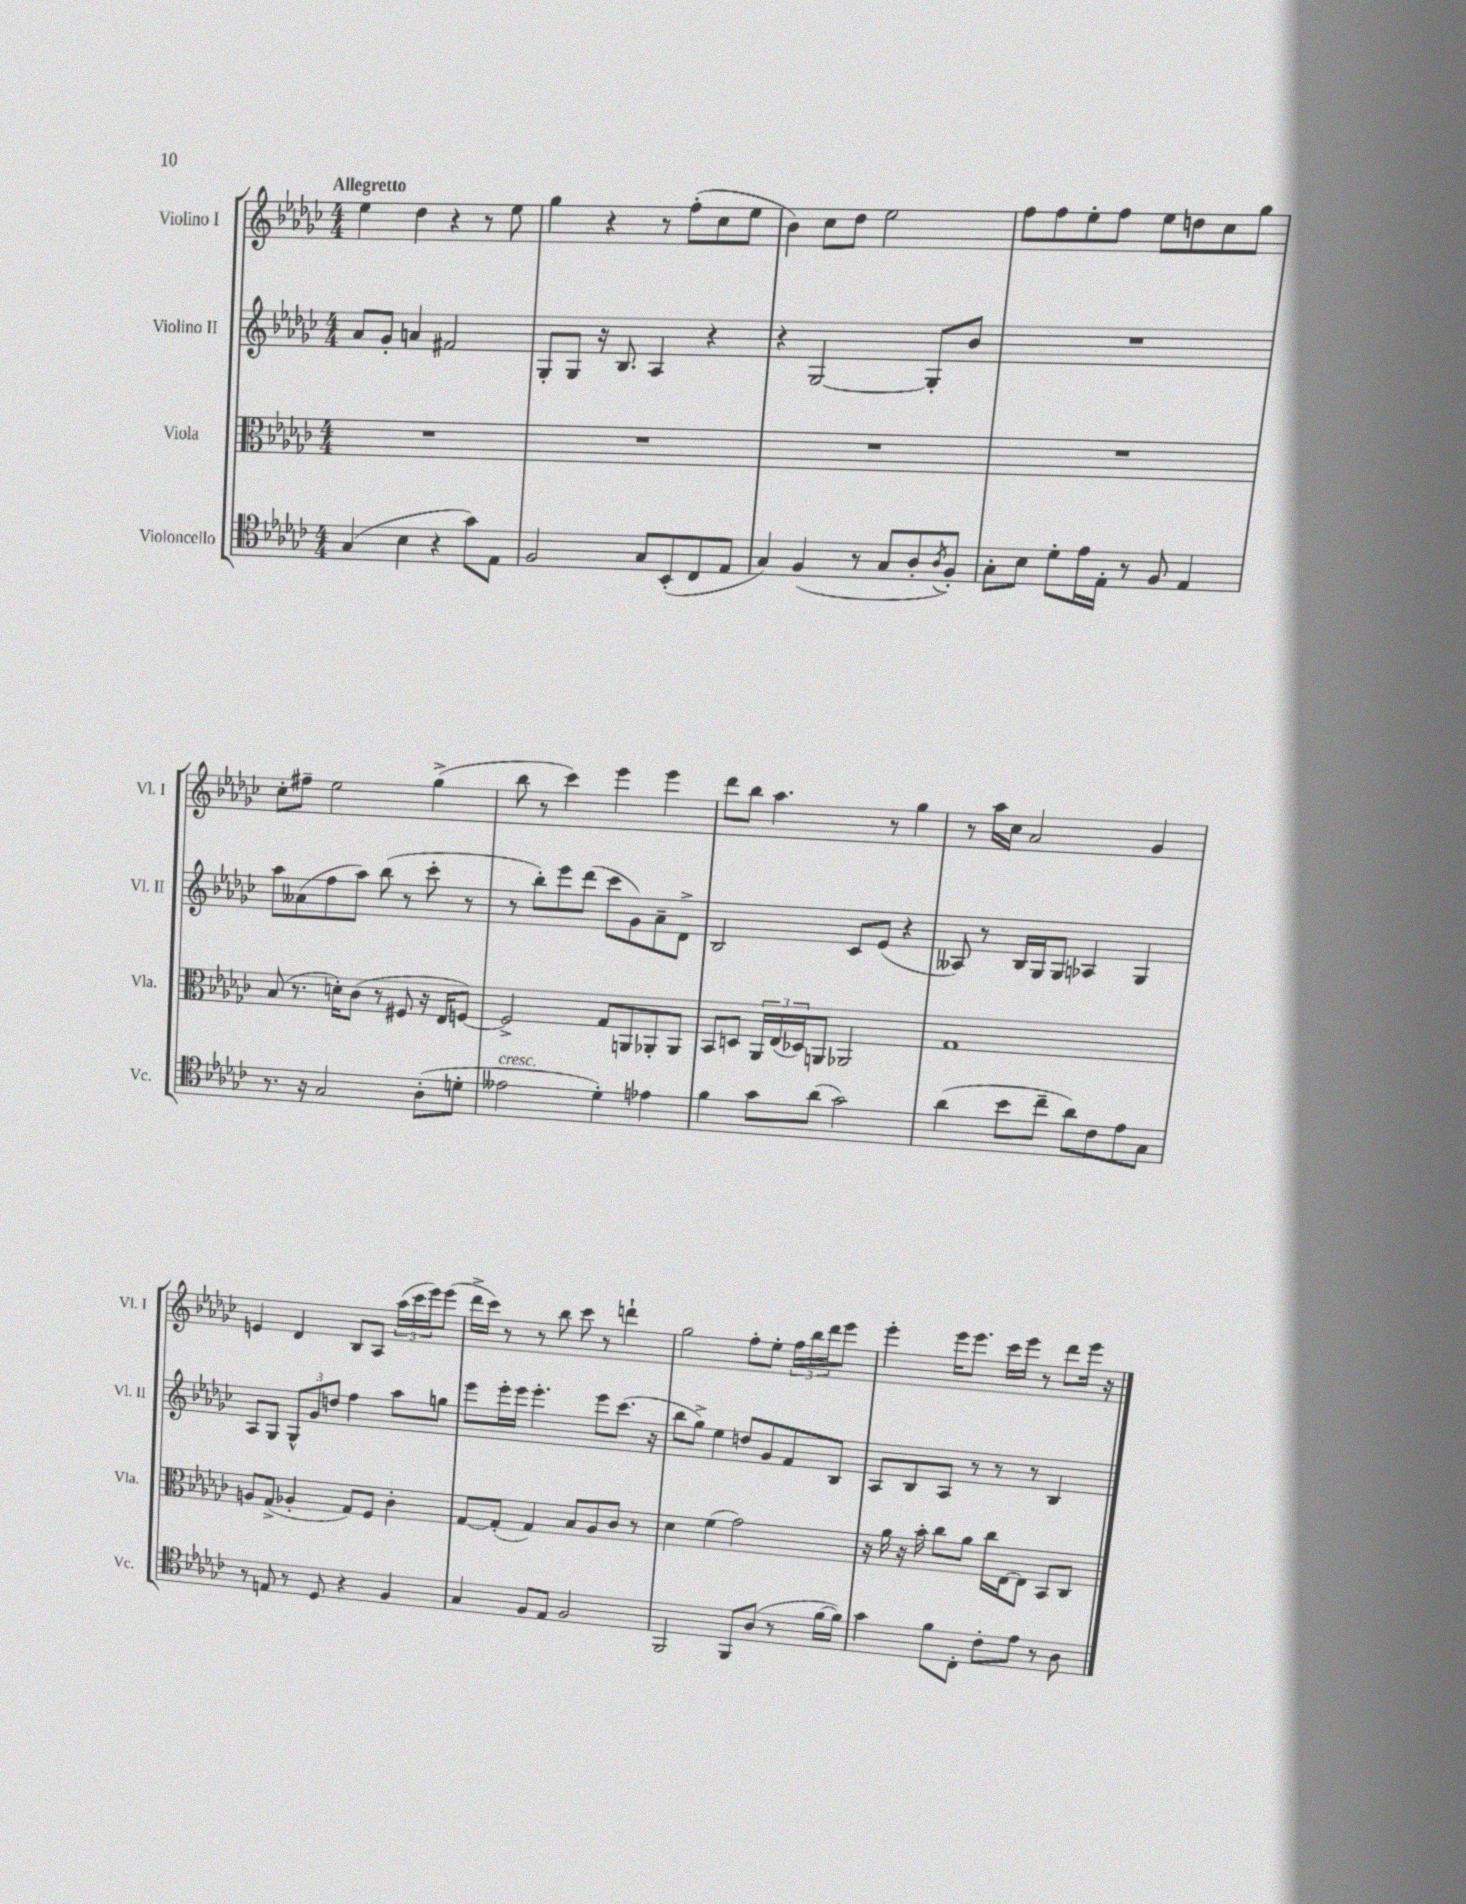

**kern	**kern	**kern	**kern
*staff4	*staff3	*staff2	*staff1
*clefC4	*clefC3	*clefG2	*clefG2
*k[b-e-a-d-g-c-]	*k[b-e-a-d-g-c-]	*k[b-e-a-d-g-c-]	*k[b-e-a-d-g-c-]
*M4/4	*M4/4	*M4/4	*M4/4
(4G-	1r	8a-	4ee-
.	.	8g-'	.
4B-	.	4a	4dd-
4r	.	2f#	4r
8g-)	.	.	8r
8E-	.	.	8ee-
=	=	=	=
2F	1r	8G-'	4gg-
.	.	8G-	.
.	.	16r	4r
.	.	8.B-	.
8G-	.	4A-	8r
(8BB-'	.	.	(8ff'
8C-	.	4r	8cc-
8E-	.	.	8ee-
=	=	=	=
4G-)	1r	4r	4b-)
(4F	.	[2G-	8cc-
.	.	.	8dd-
8r	.	.	2ee-
8G-	.	.	.
8A-'	.	8G-']	.
8qA-	.	.	.
8F')	.	8b-	.
=	=	=	=
8G-'	1r	1r	8ff
8B-	.	.	8ff
8d-'	.	.	8ee-'
16e-	.	.	8ff
16E-'	.	.	.
8r	.	.	8ee-
8F	.	.	8dd
4E-	.	.	8cc-
.	.	.	8gg-
=	=	=	=
8.r	(8B-	8aa-	8cc-'
.	8.r	(8a--	8ff#~
16r	.	.	.
2G-	.	8ff	2ee-
.	16d')	.	.
.	(8c-	8aa-)	.
.	8r	(8bb-	.
.	8F#	8r	.
(8A-'	16r	8ccc-'	(4gg-^
.	16E-	.	.
8d'	[8F)	8r	.
=	=	=	=
2e--	2F^]	8r	8bb-
.	.	8bb-')	8r
.	.	8eee-	4ccc-)
.	.	(8ddd-	.
4d-')	8G-	8ccc-	4eee-
.	8AA	8g-)	.
4e-	8AA-'	8a-~	4eee-
.	8AA-	8d-^	.
=	=	=	=
4f	8BB-	2B-	8ddd-
.	8D	.	8bb-
8g-	24AA-	.	4.aa-
.	(24E-	.	.
.	24D-)	.	.
(8a-	8AA	.	.
2g-)	2AA-	8c-	.
.	.	(8e-	8r
.	.	4r	4gg-
=	=	=	=
(4a-	1G-	8A--)	8r
.	.	8r	16aa-
.	.	.	16cc-
8b-	.	16B-	2a-
.	.	16G-	.
8cc-~	.	8G-	.
8a-)	.	4A-	.
8c-	.	.	.
8e-	.	4G-	4g-
8G-	.	.	.
=	=	=	=
8r	8A	8A-	4e
8E	(8G-^	8G-	.
8r	4A-'	12G-^^	4d-
.	.	12g-	.
8D-	.	.	.
.	.	12dd	.
4r	8G-)	4ff	8B-
.	8F	.	8A-
4F	4c-'	8aa-	(24aa-
.	.	.	24ccc-
.	.	.	24eee-)
.	.	8gg	(8eee-
=	=	=	=
4G-	[8G-	8eee-	16ddd-^
.	.	.	16ccc-)
.	(8G-']	16eee-'	8r
.	.	16eee-	.
8F	4G-)	4.eee-'	8r
8E-	.	.	8bb-
2F	8B-	.	8ccc-
.	8A-	8eee-	8r
.	8c-	(8.ccc-	4ddd`
.	8r	.	.
.	.	16r	.
=	=	=	=
2FF	4d-	8bb-	2gg-
.	.	8gg-^)	.
.	(4f	4ee-	.
8FF	2g-)	8dd	8ff'
(8A-	.	8g-	8ee-'
8r	.	8f	24ff
.	.	.	24bb-
.	.	.	24ddd-
[16f	.	8B-	8eee-
16f])	.	.	.
=	=	=	=
4g-	16r	8A-	4eee-'
.	16a-	.	.
.	16r	8B-	.
.	16b-'	.	.
8f	8cc-	8A-	16eee-
.	.	.	8.eee-
8C-'	8a-	8r	.
8c-'	16cc-	8r	16ccc-
.	[16E-	.	16eee-
8e-	8E-]	8r	8r
8r	8BB-	4B-	8ddd-
8A-	8C-	.	16eee-
.	.	.	16r
==	==	==	==
*-	*-	*-	*-
